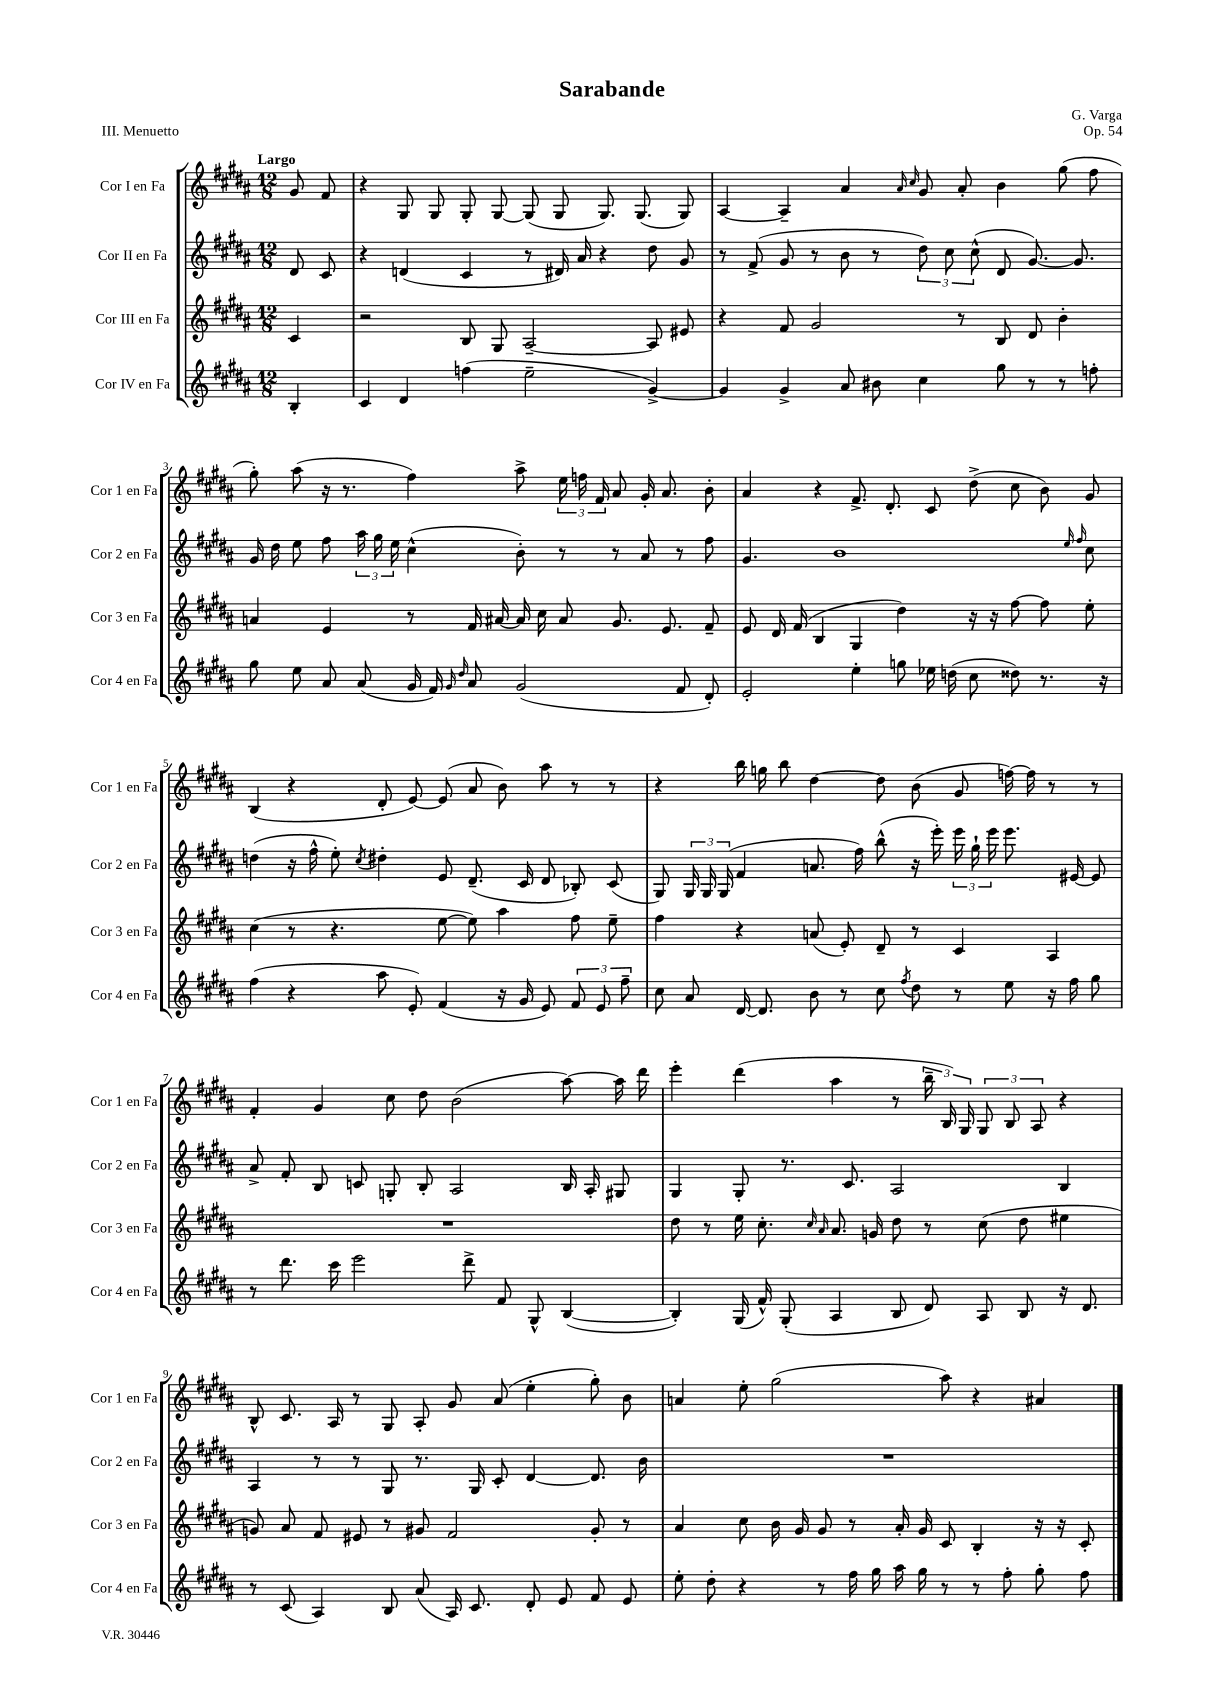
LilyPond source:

\header { title = "Sarabande" composer = "G. Varga" opus = "Op. 54" piece = "III. Menuetto" }
<<
\new StaffGroup <<
\new Staff = "s0" \with { instrumentName = "Cor I en Fa" shortInstrumentName = "Cor 1 en Fa" } {
    \clef treble \key b \major \numericTimeSignature \time 12/8 \partial 4 \tempo "Largo"
    \autoBeamOff gis'8 fis'8 |
    r4 gis8 gis8 gis8-. gis8~ gis8( gis8 gis8.) gis8.( gis8) |
    ais4~ ais4-- ais'4 \grace { ais'16 cis''16 } gis'8 ais'8-. b'4 gis''8( fis''8 |
    gis''8-.) ais''8( r16 r8. fis''4) ais''8-> \tuplet 3/2 { e''16 f''16 fis'16 } ais'8 gis'16-. ais'8. b'8-. |
    ais'4 r4 fis'8.-> dis'8.-. cis'8 dis''8->( cis''8 b'8) gis'8 |
    b4( r4 dis'8-. e'8~) e'8( ais'8 b'8) ais''8 r8 r8 |
    r4 b''16 g''16 b''8 dis''4~ dis''8 b'8( gis'8 f''16~) f''16 r8 r8 |
    fis'4-. gis'4 cis''8 dis''8 b'2( ais''8~) ais''16 dis'''16 |
    e'''4-. dis'''4( ais''4 r8 \tuplet 3/2 { b''16-- b16) gis16 } \tuplet 3/2 { gis8 b8 ais8 } r4 |
    b8-^ cis'8. ais16 r8 gis8 ais8-. gis'8 ais'8( e''4-. gis''8-.) b'8 |
    a'4 e''8-. gis''2( ais''8) r4 ais'4 \bar "|." |
}
\new Staff = "s1" \with { instrumentName = "Cor II en Fa" shortInstrumentName = "Cor 2 en Fa" } {
    \clef treble \key b \major \numericTimeSignature \time 12/8 \partial 4
    \autoBeamOff dis'8 cis'8 |
    r4 d'4( cis'4 r8 dis'16) ais'16 r4 dis''8 gis'8 |
    r8 fis'8->( gis'8 r8 b'8 r8 \tuplet 3/2 { dis''8) cis''8 cis''8-^( } dis'8 gis'8.~) gis'8. |
    gis'16 dis''16 e''8 fis''8 \tuplet 3/2 { ais''16 gis''16 e''16 } cis''4-^( b'8-.) r8 r8 ais'8 r8 fis''8 |
    gis'4. b'1 \grace { e''16 fis''16 } cis''8 |
    d''4( r16 fis''16-^ e''8-.) \acciaccatura { cis''8 } dis''4-. e'8 dis'8.--( cis'16 dis'8 bes8-.) cis'8( |
    gis8) \tuplet 3/2 { gis16 gis16 gis16( } fis'4 a'8. fis''16) b''8-^( r16 e'''16-.) \tuplet 3/2 { e'''16 gis''16-! e'''16 } e'''8. eis'16~ eis'8 |
    ais'8-> fis'8-. b8 c'8 g8-. b8-. ais2 b16 ais16-. gis8 |
    gis4 gis8-. r8. cis'8. ais2 b4 |
    ais4 r8 r8 gis8 r8. gis16 cis'8-. dis'4~ dis'8. b'16 |
    R1. \bar "|." |
}
\new Staff = "s2" \with { instrumentName = "Cor III en Fa" shortInstrumentName = "Cor 3 en Fa" } {
    \clef treble \key b \major \numericTimeSignature \time 12/8 \partial 4
    \autoBeamOff cis'4 |
    r2 b8 gis8 ais2~-- ais8 eis'8 |
    r4 fis'8 gis'2 r8 b8 dis'8 b'4-. |
    a'4 e'4 r8 fis'16 ais'16~ ais'16 cis''16 ais'8 gis'8. e'8. fis'8-- |
    e'8 dis'16 fis'16( b4 gis4 dis''4) r16 r16 fis''8~ fis''8 e''8-. |
    cis''4( r8 r4. e''8~ e''8) ais''4 fis''8 e''8-- |
    fis''4 r4 a'8( e'8-.) dis'8-- r8 cis'4 ais4 |
    R1. |
    dis''8 r8 e''16 cis''8.-. \grace { cis''16 ais'16 } ais'8. g'16 dis''8 r8 cis''8( dis''8 eis''4 |
    g'8) ais'8 fis'8 eis'8 r8 gis'8 fis'2 gis'8-. r8 |
    ais'4 cis''8 b'16 gis'16 gis'8 r8 ais'16-. gis'16 cis'8 b4-. r16 r16 cis'8-. \bar "|." |
}
\new Staff = "s3" \with { instrumentName = "Cor IV en Fa" shortInstrumentName = "Cor 4 en Fa" } {
    \clef treble \key b \major \numericTimeSignature \time 12/8 \partial 4
    \autoBeamOff b4-. |
    cis'4 dis'4 f''4( e''2-- gis'4~->) |
    gis'4 gis'4-> ais'8 bis'8 cis''4 gis''8 r8 r8 f''8-. |
    gis''8 e''8 ais'8 ais'8( gis'16 fis'16) \grace { gis'16 dis''16 } ais'8 gis'2( fis'8 dis'8-.) |
    e'2-. e''4-. g''8 ees''16 d''16( cis''8 disis''8) r8. r16 |
    fis''4( r4 ais''8 e'8-.) fis'4( r16 gis'16 e'8) \tuplet 3/2 { fis'8 e'8 fis''8-- } |
    cis''8 ais'8 dis'16~ dis'8. b'8 r8 cis''8 \acciaccatura { fis''8 } dis''8 r8 e''8 r16 fis''16 gis''8 |
    r8 dis'''8. cis'''16 e'''2 dis'''8-> fis'8 gis8-^ b4~( |
    b4-.) gis16( fis'16-^) gis8-.( ais4 b8 dis'8) ais8 b8 r16 dis'8. |
    r8 cis'8( ais4) b8 ais'8( ais16) cis'8. dis'8-. e'8 fis'8 e'8 |
    e''8-. dis''8-. r4 r8 fis''16 gis''16 ais''16 gis''16 r8 r8 fis''8-. gis''8-. fis''8 \bar "|." |
}
>>
>>
